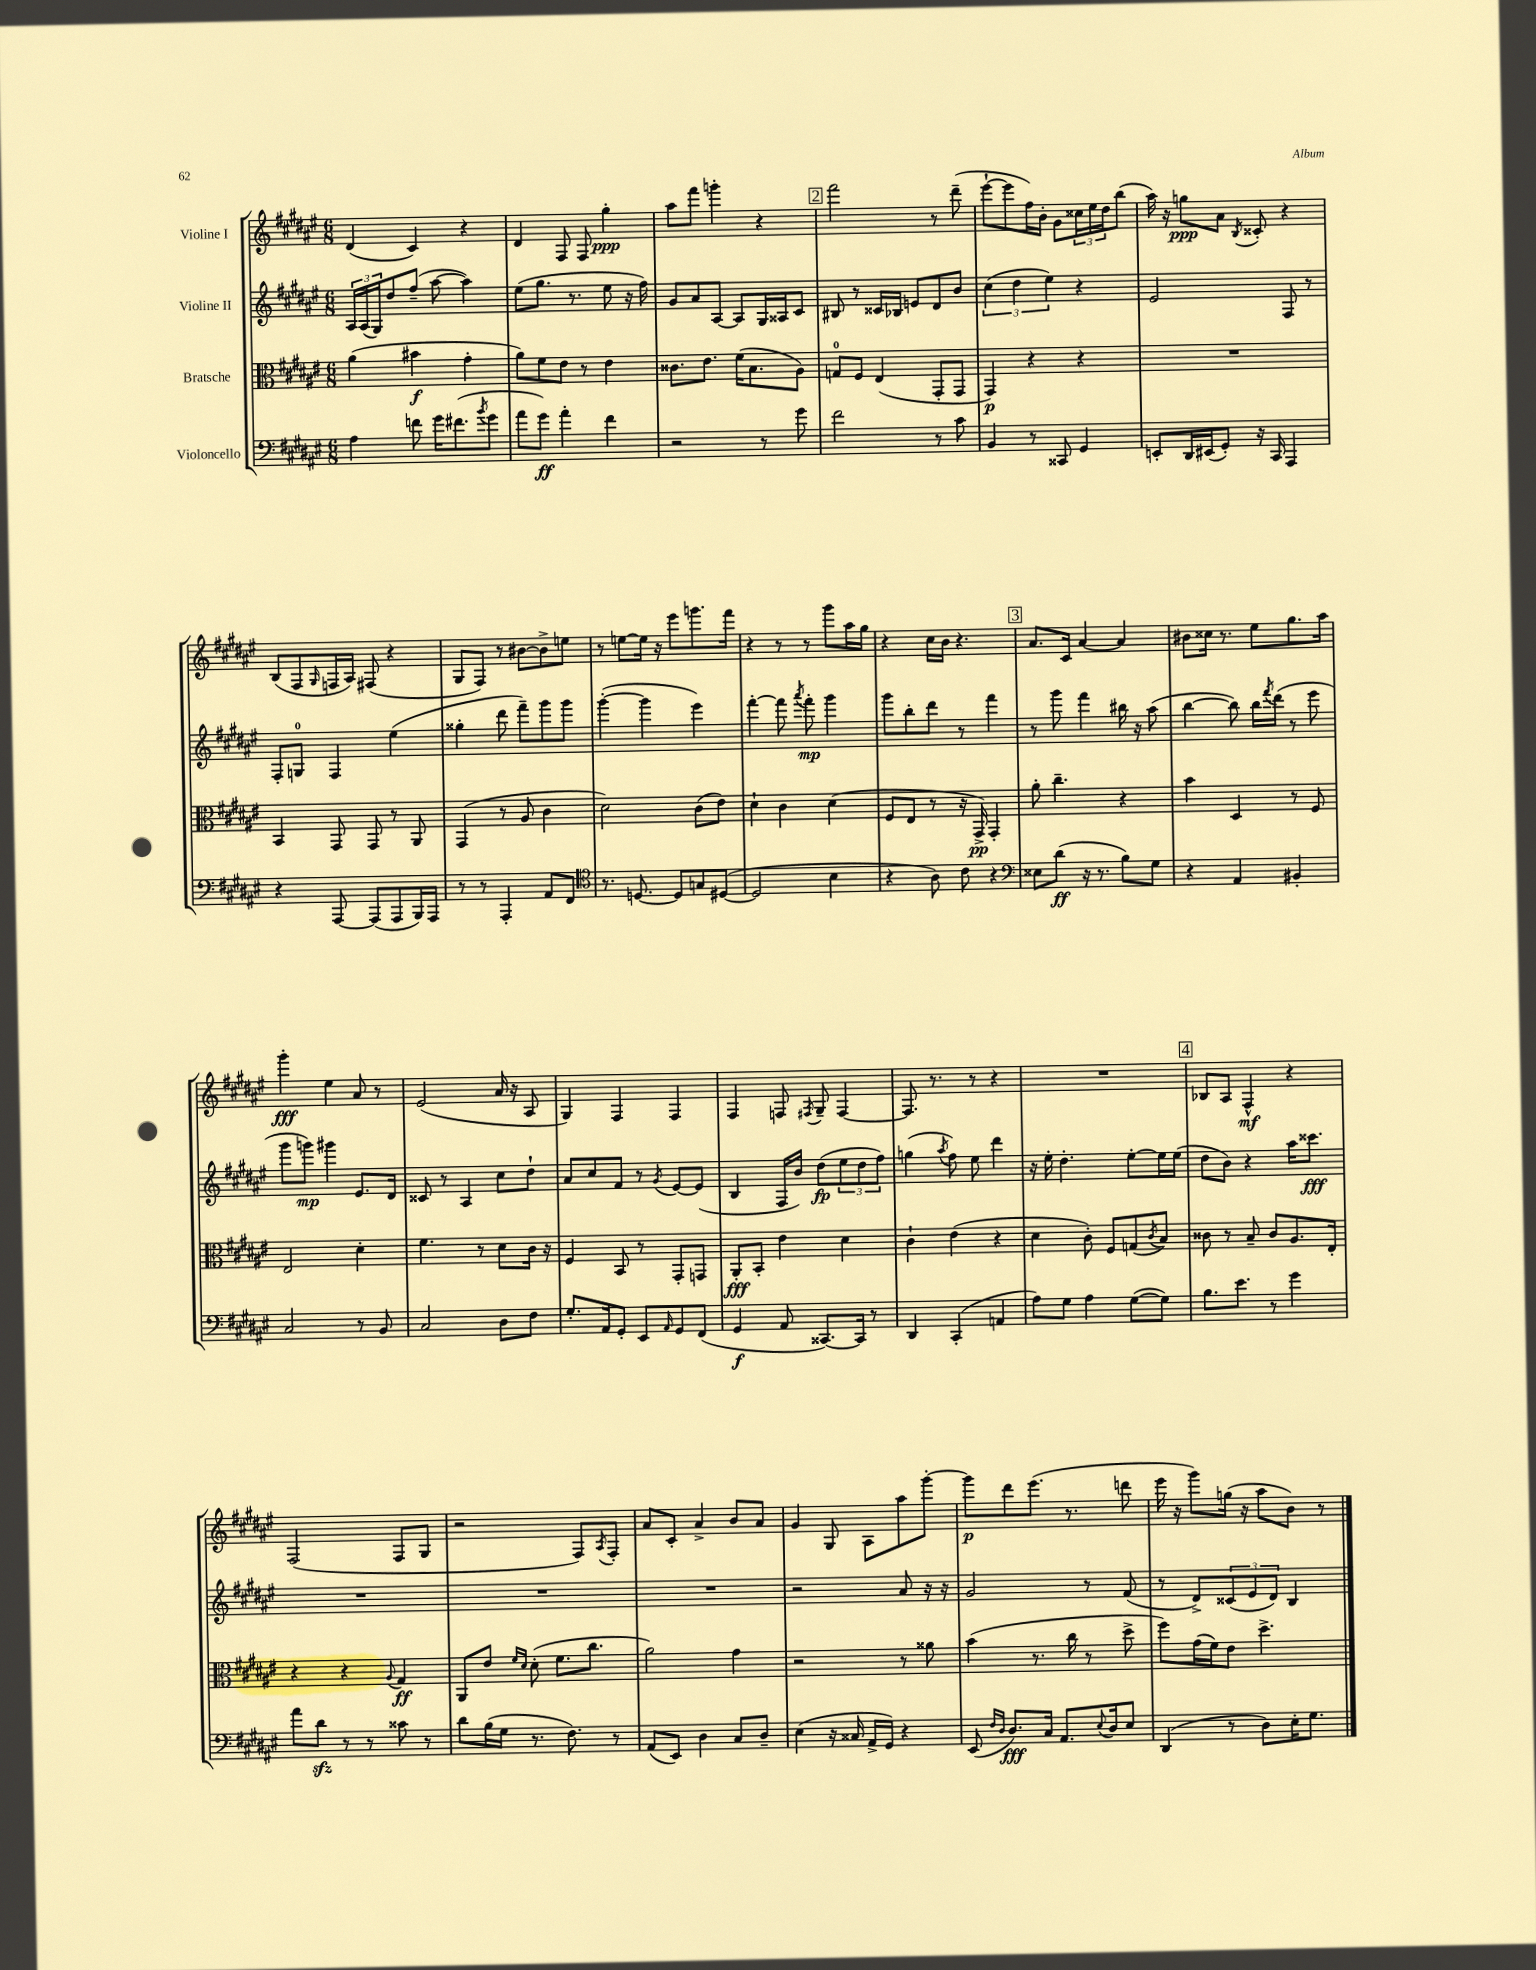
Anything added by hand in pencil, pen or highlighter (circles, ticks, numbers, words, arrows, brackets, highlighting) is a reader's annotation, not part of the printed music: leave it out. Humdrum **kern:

**kern	**kern	**kern	**kern
*staff4	*staff3	*staff2	*staff1
*clefF4	*clefC3	*clefG2	*clefG2
*k[f#c#g#d#a#e#]	*k[f#c#g#d#a#e#]	*k[f#c#g#d#a#e#]	*k[f#c#g#d#a#e#]
*M6/8	*M6/8	*M6/8	*M6/8
4A#	(4a#	24A#	(4d#
.	.	(24A#	.
.	.	24G#)	.
.	.	8dd#	.
8f	4b#	(8ff#~	4c#)
16g#	.	[8aa#	.
(8.f#	.	.	.
.	4g#'	4aa#])	4r
8qb	.	.	.
8g#	.	.	.
=	=	=	=
8a#	8a#)	(8ee#	4d#
8g#)	8f#	8.gg#	.
4a#'	8e#	.	8F#
.	.	8.r	.
.	8r	.	8F#
4f#	4e#	8ee#	4gg#'
.	.	16r	.
.	.	16ff#)	.
=	=	=	=
2r	8.c##	8g#	8aa#
.	.	8a#	8fff#
.	8.e#	.	.
.	.	[8A#	4ggg'
.	(16f#	8A#]	.
.	8.B	.	.
8r	.	16G#	4r
.	.	16A##	.
8g#	8A#)	8c#	.
=	=	=	=
2f#	8G	8B#	2fff#
.	8F#	8r	.
.	(4E#	16c##	.
.	.	16B-	.
.	.	8e	.
8r	8GG#'	8d#	8r
8c#	8GG#	8b	(8ddd#~
=	=	=	=
4BB	4GG#)	(6cc#	[8eee#`
.	.	.	8eee#]
.	.	6dd#	.
8r	4r	.	16ff#)
.	.	.	16b'
.	.	6ee#)	.
8CC##	.	.	8g#
4GG#	4r	4r	24cc##
.	.	.	24ee#
.	.	.	24dd#
.	.	.	(8bb
=	=	=	=
8EE'	2.r	2e#	16aa#)
.	.	.	16r
16DD#	.	.	8gg
(16EE#	.	.	.
8GG#')	.	.	8a#
.	.	.	8qB
16r	.	.	8c##'
16CC#	.	.	.
4AAA#	.	8F#	4r
.	.	8r	.
=	=	=	=
4r	4BB	8F#'	(8B
.	.	8G	8F#
.	.	.	16qqG#
[8AAA#	8GG#	4F#	16F
.	.	.	16A#)
(8AAA#]	8GG#	.	(8F#
8AAA#	8r	(4ee#	4r
16BBB)	8AA#	.	.
16AAA#	.	.	.
=	=	=	=
8r	(4GG#	4gg##'	8G#
8r	.	.	8F#)
4AAA#'	8r	8ddd#	8r
.	8A#	8fff#~)	[8b#
8AA#	4c#	8ggg#	8b#^]
8FF#	.	8ggg#	8ee
=	=	=	=
*clefC4	*	*	*
8.r	2d#)	([4ggg#'	8r
.	.	.	[8ee
[8.D	.	.	.
.	.	4ggg#]	16ee]
.	.	.	16r
8D]	.	.	8eee#
8G	(8c#	4eee#)	8.ggg
([8D#	8e#)	.	.
.	.	.	16fff#
=	=	=	=
2D#]	4d#`	[4fff#'	4r
.	4c#	8fff#]	8r
.	.	8qaaa#	.
.	.	8fff#'	8r
4B	(4d#	4ggg#	8ggg#
.	.	.	16aa#
.	.	.	16gg#
=	=	=	=
4r	8F#	8ggg#	4r
.	8E#	8bb'	.
8A#)	8r	8ddd#	16cc#
.	.	.	16b
8c#	16r	8r	4.r
.	16GG#^)	.	.
4r	4GG#'	4fff#	.
=	=	=	=
*clefF4	*	*	*
8E##	8a#'	8r	8.a#
(8d#	4.cc#~	8ggg#	.
.	.	.	16c#
16r	.	4fff#	[4a#
8.r	.	.	.
8B)	4r	16bb#	4a#]
.	.	16r	.
8G#	.	(8aa#	.
=	=	=	=
4r	4b	[4bb	8b#
.	.	.	16cc##
.	.	.	8.r
4AA#	4D#	8bb])	.
.	.	16bb	8ee#
.	.	8qfff#	.
.	.	(16ddd#	.
4BB#'	8r	8r	8.gg#
.	8F#	8eee#	.
.	.	.	16aa#
=	=	=	=
2C#	2E#	8ggg#	4ggg#'
.	.	8ggg)	.
.	.	4ggg#	4ee#
8r	4d#'	8.e#	8a#
8BB	.	.	8r
.	.	16d#	.
=	=	=	=
2C#	4.f#	8c##	(2e#
.	.	8r	.
.	.	4A#	.
.	8r	.	.
8D#	8d#	8cc#	16a#
.	.	.	16r
8F#	16c#	8dd#`	8A#
.	16r	.	.
=	=	=	=
8.G#'	4F#	8a#	4G#)
.	.	8cc#	.
16AA#	.	.	.
8GG#'	8BB	8f#	4F#
8EE#	8r	8r	.
16qqAA#	.	8qg#	.
8GG#	8GG#'	[8e#	4F#
(8FF#	8GG	(8e#]	.
=	=	=	=
4GG#	8AA#'	4B	4F#
.	8BB'	.	.
8AA#	4e#	16F#	8F
.	.	16b)	.
.	.	.	8qF#
[8.CC##)	.	(8dd#	8G#~
.	4d#	12ee#	[4F#
16CC##]	.	.	.
.	.	12dd#	.
8r	.	.	.
.	.	12ff#)	.
=	=	=	=
4DD#	4c#`	(4gg	8.F#]
.	.	.	8.r
.	.	8qaa#	.
(4CC#'	(4e#	8ff#)	.
.	.	8ee#	8r
4AA	4r	4ddd#	4r
=	=	=	=
8A#)	4d#	16r	2.r
.	.	16ee#'	.
8G#	.	4.dd#'	.
4A#	8c#')	.	.
.	8F#	.	.
([8G#	(8G	[8ee#'	.
.	8qc#	.	.
8G#])	8B)	16ee#]	.
.	.	(16ee#	.
=	=	=	=
8.B	8c##	8dd#	8B-
.	8r	8b)	8A#
8.e#	.	.	.
.	8B~	4r	4F#^^
8r	8c##	.	.
4g#	8.A#	16aa#	4r
.	.	8.ccc##	.
.	16E#'	.	.
=	=	=	=
8a#	4r	2.r	(2F#
8d#	.	.	.
8r	4r	.	.
8r	.	.	.
.	8qqA#	.	.
8c##	4G#	.	8F#
8r	.	.	8G#
=	=	=	=
8d#	8AA#	2.r	2r
(16B	8e#	.	.
16G#	.	.	.
.	16qqf#	.	.
.	16qqd#	.	.
8.r	(8d#'	.	.
.	8.f#	.	.
8.F#)	.	.	.
.	.	.	8F#)
.	8.cc#	.	.
.	.	.	8qA#
8r	.	.	8F#'
=	=	=	=
(8AA#	2a#)	2.r	8a#
8EE#)	.	.	8c#'
4D#	.	.	4a#^
8C#	4g#	.	8b
8D#~	.	.	8a#
=	=	=	=
(4E#	2r	2r	4g#
16r	.	.	8G#
16C##	.	.	.
16AA#^	.	.	8A#
16GG#)	.	.	.
4r	8r	8a#	8aa#
.	8a##	16r	[8ggg#'
.	.	16r	.
=	=	=	=
(8EE#	(4b	2g#	8ggg#]
16qqF#	.	.	.
16qqD#	.	.	.
8.D#)	.	.	8ddd#
.	8.r	.	(8.eee#
16C#	.	.	.
8.AA#	.	.	.
.	16cc#	.	8.r
.	8r	8r	.
8qqE#	.	.	.
16D#	.	.	.
8E#	8dd#^	(8f#	8ddd
=	=	=	=
(4DD#	8ff#)	8r	16eee#
.	.	.	16r
.	(16g#	8d#^)	8ggg#)
.	16f#)	.	.
8r	8e#	(12c##	(16gg
.	.	.	16r
.	.	12e#	.
8D#)	4.dd#^	.	8aa#
.	.	12d#)	.
16E#'	.	4B	8b)
8.G#	.	.	.
.	.	.	8r
==	==	==	==
*-	*-	*-	*-
